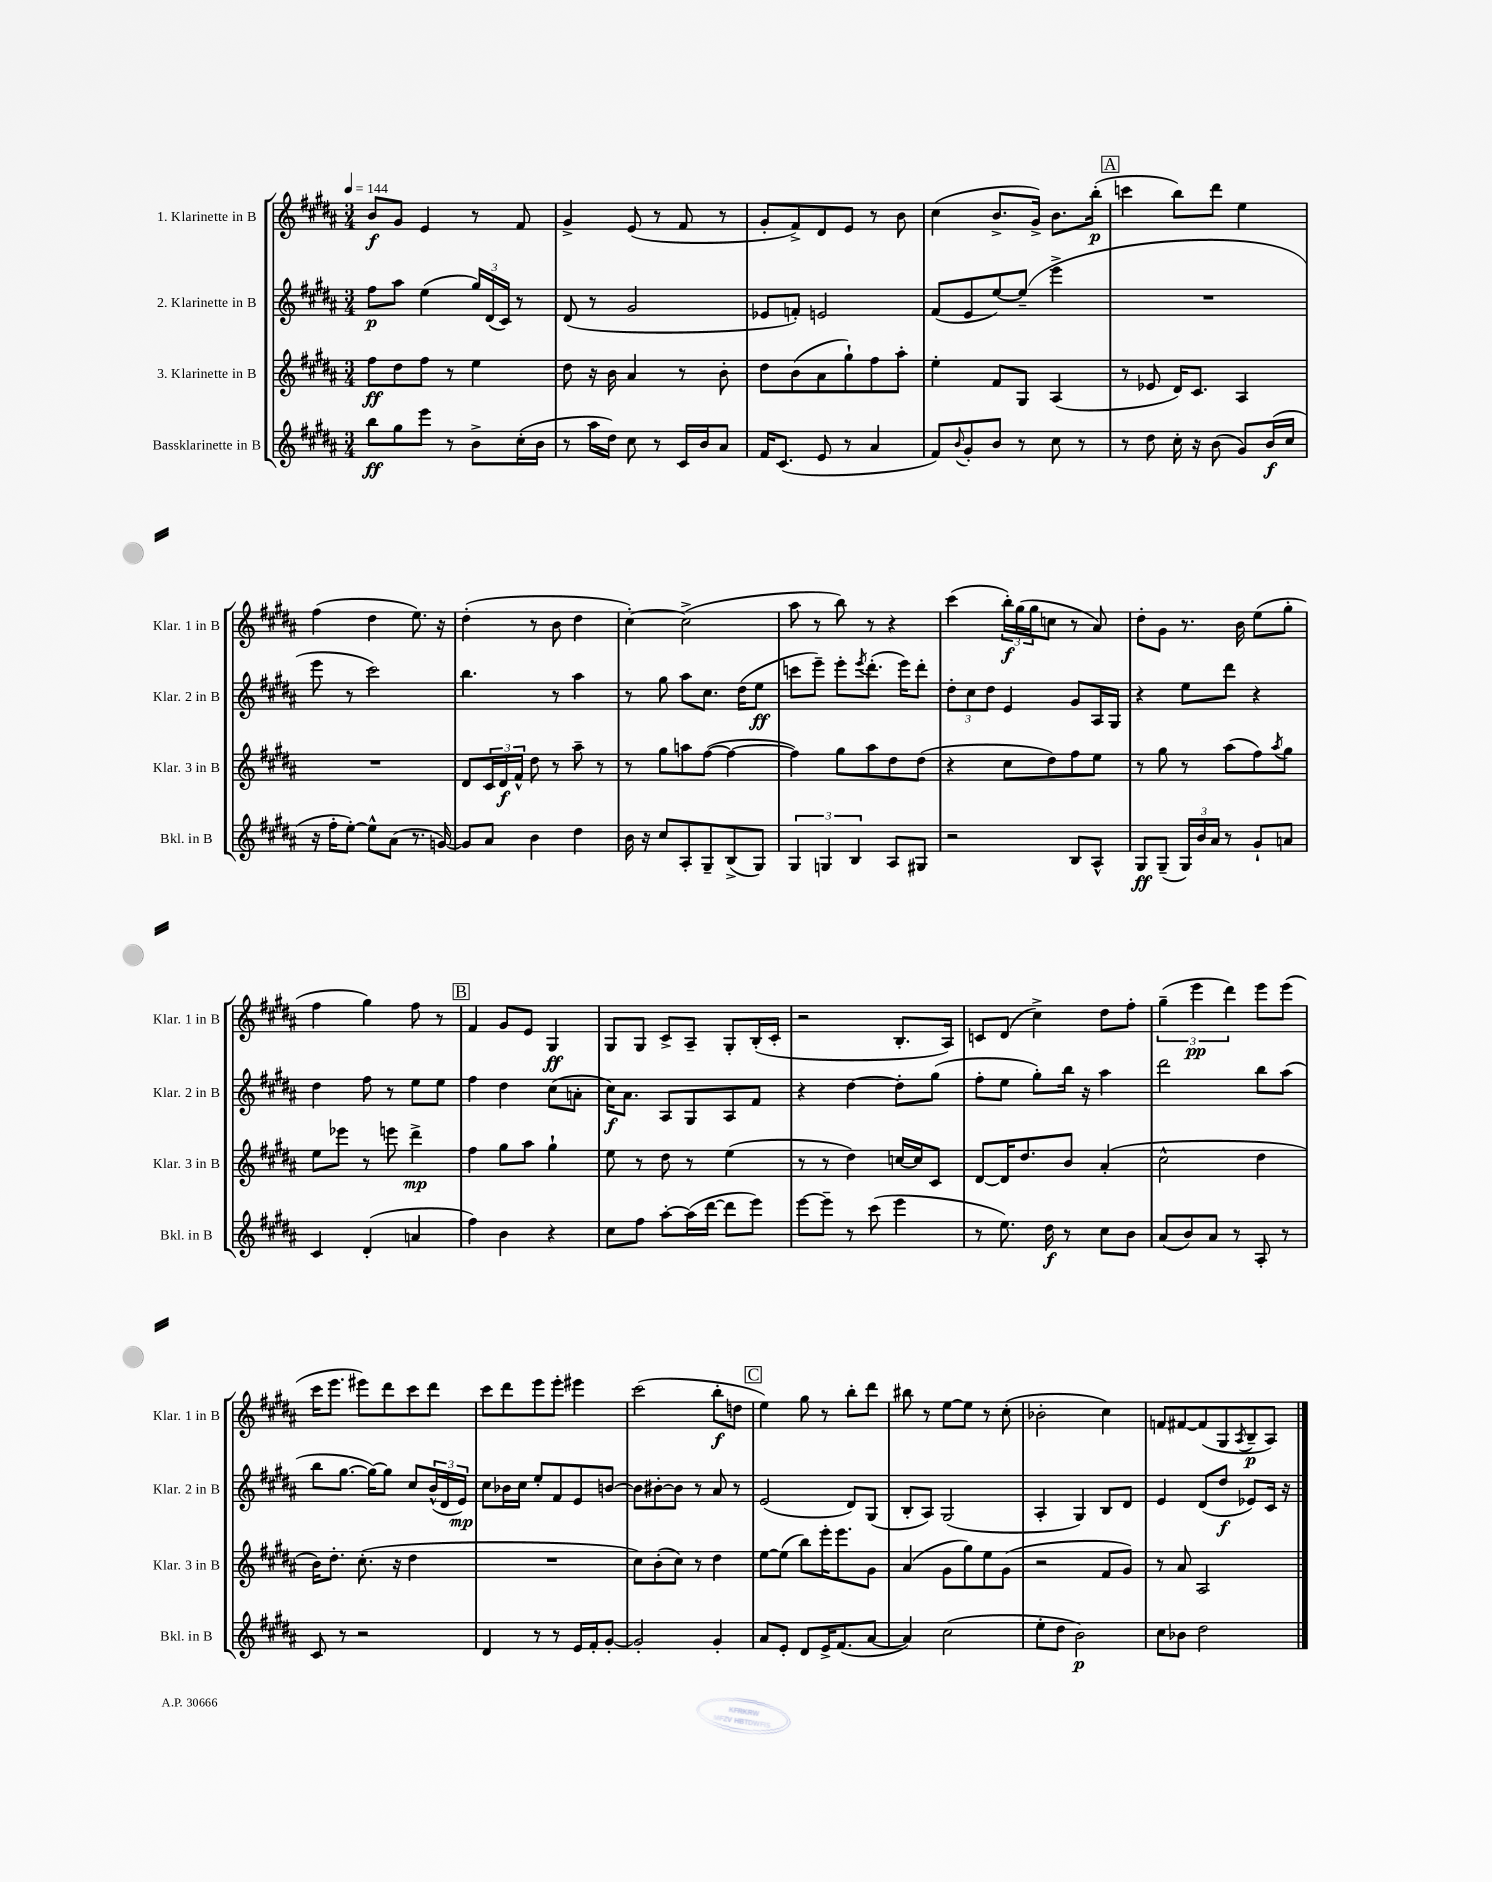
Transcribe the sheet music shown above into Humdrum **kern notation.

**kern	**dynam	**kern	**dynam	**kern	**dynam	**kern	**dynam
*part4	*part4	*part3	*part3	*part2	*part2	*part1	*part1
*staff4	*staff4	*staff3	*staff3	*staff2	*staff2	*staff1	*staff1
*I"Bassklarinette in B	*	*I"3. Klarinette in B	*	*I"2. Klarinette in B	*	*I"1. Klarinette in B	*
*I'Bkl. in B	*	*I'Klar. 3 in B	*	*I'Klar. 2 in B	*	*I'Klar. 1 in B	*
*clefG2	*	*clefG2	*	*clefG2	*	*clefG2	*
*k[f#c#g#d#a#]	*	*k[f#c#g#d#a#]	*	*k[f#c#g#d#a#]	*	*k[f#c#g#d#a#]	*
*M3/4	*	*M3/4	*	*M3/4	*	*M3/4	*
*MM144	*	*MM144	*	*MM144	*	*MM144	*
=1	=1	=1	=1	=1	=1	=1	=1
8bb\L	ff	8ff#\L	ff	8ff#\L	p	8b/L	f
8gg#\	.	8dd#\	.	8aa#\J	.	8g#/J	.
8eee\J	.	8ff#\J	.	(4ee\	.	4e/	.
8r	.	8r	.	.	.	.	.
8b^\L	.	4ee\	.	24gg#/LL)	.	8r	.
.	.	.	.	(24d#/	.	.	.
.	.	.	.	24c#/JJ)	.	.	.
(16cc#'\L	.	.	.	8r	.	8f#/	.
16b\JJ	.	.	.	.	.	.	.
=2	=2	=2	=2	=2	=2	=2	=2
8r	.	8dd#\	.	(8d#/	.	4g#^/	.
16aa#\LL	.	16r	.	8r	.	.	.
16dd#\JJ)	.	16b\	.	.	.	.	.
8cc#\	.	4a#/	.	2g#/	.	(8e/	.
8r	.	.	.	.	.	8r	.
16c#/LL	.	8r	.	.	.	8f#/	.
16b/J	.	.	.	.	.	.	.
8a#/J	.	8b'\	.	.	.	8r	.
=3	=3	=3	=3	=3	=3	=3	=3
16f#/KL	.	8dd#\L	.	8e-X/L	.	8g#'/L	.
(8.c#/J	.	.	.	.	.	.	.
.	.	(8b\	.	8fn'/J)	.	8f#^/)	.
8e/	.	8a#\	.	2en/	.	8d#/	.
8r	.	8gg#`\)	.	.	.	8e/J	.
4a#/	.	8ff#\	.	.	.	8r	.
.	.	8aa#'\J	.	.	.	8b\	.
=4	=4	=4	=4	=4	=4	=4	=4
8f#/L)	.	4ee'\	.	(8f#/L	.	(4cc#\	.
8qqb/	.	.	.	.	.	.	.
8g#'/	.	.	.	8e/	.	.	.
8b/J	.	8f#/L	.	[8ee/)	.	8.b^/L	.
8r	.	8G#/J	.	(8ee~/J]	.	.	.
.	.	.	.	.	.	16g#^/Jk)	.
8cc#\	.	(4A#/	.	4eee^\	.	8.b\L	.
8r	.	.	.	.	.	.	.
.	.	.	.	.	.	(16bb'\Jk	p
!!LO:REH:place=s1:t=A
=5	=5	=5	=5	=5	=5	=5	=5
8r	.	8r	.	2.r	.	4cccn\	.
8dd#\	.	8e-X/	.	.	.	.	.
16cc#'\	.	16d#/KL)	.	.	.	8bb\L)	.
16r	.	8.c#/J	.	.	.	.	.
(8b\	.	.	.	.	.	8ddd#\J	.
8g#/L)	.	4A#/	.	.	.	4ee\	.
(16b/L	f	.	.	.	.	.	.
16cc#/JJ	.	.	.	.	.	.	.
!!LO:LB:g=z
=6	=6	=6	=6	=6	=6	=6	=6
16r	.	2.r	.	8eee\	.	(4ff#\	.
16ff#'\KL	.	.	.	.	.	.	.
[8ee'\J)	.	.	.	8r	.	.	.
8ee^^\L]	.	.	.	2ccc#\)	.	4dd#\	.
(8a#\J	.	.	.	.	.	.	.
8.r	.	.	.	.	.	8.ee\)	.
[16gn/)	.	.	.	.	.	16r	.
=7	=7	=7	=7	=7	=7	=7	=7
8g/L]	.	8d#/L	.	4.bb\	.	(4dd#'\	.
8a#/J	.	24c#/L	.	.	.	.	.
.	.	24d#/	f	.	.	.	.
.	.	24f#^^/JJ	.	.	.	.	.
4b\	.	8dd#\	.	.	.	8r	.
.	.	8r	.	8r	.	8b\	.
4dd#\	.	8aa#~\	.	4aa#\	.	4dd#\	.
.	.	8r	.	.	.	.	.
=8	=8	=8	=8	=8	=8	=8	=8
16b\	.	8r	.	8r	.	[4cc#'\)	.
16r	.	.	.	.	.	.	.
8cc#/L	.	8gg#\L	.	8gg#\	.	.	.
8A#'/	.	8aan\	.	8aa#\L	.	(2cc#^\]	.
8G#~/	.	([8ff#\J	.	8.cc#\J	.	.	.
(8B^/	.	4ff#\_	.	.	.	.	.
.	.	.	.	(16dd#\KL	.	.	.
8G#/J)	.	.	.	8ee\J	ff	.	.
=9	=9	=9	=9	=9	=9	=9	=9
6G#/	.	4ff#\])	.	8cccn\L	.	8aa#\	.
.	.	.	.	8eee~\J)	.	8r	.
6Gn/	.	.	.	.	.	.	.
.	.	8gg#\L	.	8eee'\L	.	8bb\)	.
6B/	.	.	.	.	.	.	.
.	.	.	.	8qeee/	.	.	.
.	.	8aa#\	.	(8.ddd#'\J	.	8r	.
8A#/L	.	8dd#\	.	.	.	4r	.
.	.	.	.	16eee\KL)	.	.	.
8G#X/J	.	(8dd#\J	.	8ddd#'\J	.	.	.
=10	=10	=10	=10	=10	=10	=10	=10
2r	.	4r	.	12dd#'\L	.	(4ccc#\	.
.	.	.	.	12cc#\	.	.	.
.	.	.	.	12dd#\J	.	.	.
.	.	8cc#\L	.	4e/	.	24bb'\LL)	f
.	.	.	.	.	.	(24gg#\	.
.	.	.	.	.	.	24gg#\J	.
.	.	8dd#\)	.	.	.	8ccn\J	.
8B/L	.	8ff#\	.	8g#/L	.	8r	.
8A#^^/J	.	8ee\J	.	16A#/L	.	8a#/)	.
.	.	.	.	16G#/JJ	.	.	.
=11	=11	=11	=11	=11	=11	=11	=11
8G#/L	ff	8r	.	4r	.	8dd#'\L	.
(8G#~/J	.	8gg#\	.	.	.	8g#\J	.
24G#/LL)	.	8r	.	8ee\L	.	8.r	.
24b/	.	.	.	.	.	.	.
24a#/JJ	.	.	.	.	.	.	.
8r	.	(8aa#\L	.	8ddd#\J	.	.	.
.	.	.	.	.	.	16b\	.
8g#`/L	.	8ff#\)	.	4r	.	(8ee\L	.
.	.	8qaa#/	.	.	.	.	.
8an/J	.	8gg#\J	.	.	.	8gg#'\J	.
!!LO:LB:g=z
=12	=12	=12	=12	=12	=12	=12	=12
4c#/	.	8ee\L	.	4dd#\	.	4ff#\	.
.	.	8eee-X\J	.	.	.	.	.
(4d#'/	.	8r	.	8ff#\	.	4gg#\)	.
.	.	8eeen\	.	8r	.	.	.
4an/	.	4ddd#^\	mp	8ee\L	.	8ff#\	.
.	.	.	.	8ee\J	.	8r	.
!!LO:REH:place=s1:t=B
=13	=13	=13	=13	=13	=13	=13	=13
4ff#\)	.	4ff#\	.	4ff#\	.	4f#/	.
4b\	.	8gg#\L	.	4dd#\	.	8g#/L	.
.	.	8aa#\J	.	.	.	8e/J	.
4r	.	4gg#`\	.	(8cc#\L	.	4G#/	ff
.	.	.	.	8an'\J	.	.	.
=14	=14	=14	=14	=14	=14	=14	=14
8cc#\L	.	8ee\	.	16cc#\KL)	f	8G#/L	.
.	.	.	.	8.a#\J	.	.	.
8ff#\J	.	8r	.	.	.	8G#/J	.
[8aa#'\L	.	8dd#\	.	8A#/L	.	8c#^/L	.
(16aa#\L]	.	8r	.	8G#/	.	8A#~/J	.
[16ddd#\JJ	.	.	.	.	.	.	.
8ddd#\L]	.	(4ee\	.	8A#/	.	8G#'/L	.
8eee\J)	.	.	.	8f#/J	.	(16B'/L	.
.	.	.	.	.	.	16c#'/JJ	.
=15	=15	=15	=15	=15	=15	=15	=15
[8eee\L	.	8r	.	4r	.	2r	.
8eee~\J]	.	8r	.	.	.	.	.
8r	.	4dd#\)	.	[4dd#\	.	.	.
(8ccc#\	.	.	.	.	.	.	.
4eee\	.	[16ccn/LL	.	8dd#'\L]	.	8.B'/L	.
.	.	16cc/J]	.	.	.	.	.
.	.	8c#/J	.	(8gg#\J	.	.	.
.	.	.	.	.	.	16A#/Jk)	.
=16	=16	=16	=16	=16	=16	=16	=16
8r	.	[8d#/L	.	8ff#'\L	.	8cn/L	.
8.ee\)	.	16d#/K]	.	8ee\J	.	(8d#/J	.
.	.	8.dd#/	.	.	.	.	.
.	.	.	.	8gg#'\L)	.	4cc#^\)	.
16dd#\	f	.	.	.	.	.	.
8r	.	8b/J	.	16bb\Jk	.	.	.
.	.	.	.	16r	.	.	.
8cc#\L	.	(4a#'/	.	4aa#\	.	8dd#\L	.
8b\J	.	.	.	.	.	8ff#'\J	.
=17	=17	=17	=17	=17	=17	=17	=17
(8a#/L	.	2cc#^^\	.	2ddd#\	.	(6gg#~\	.
8b/)	.	.	.	.	.	.	.
.	.	.	.	.	.	6eee\	pp
8a#/J	.	.	.	.	.	.	.
.	.	.	.	.	.	6ddd#\)	.
8r	.	.	.	.	.	.	.
8A#'/	.	4dd#\	.	8bb\L	.	8eee\L	.
8r	.	.	.	(8aa#\J	.	(8eee\J	.
!!LO:LB:g=z
=18	=18	=18	=18	=18	=18	=18	=18
8c#/	.	16b\KL)	.	8bb\L	.	16ccc#\KL	.
.	.	8.dd#'\J	.	.	.	8.eee\J	.
8r	.	.	.	[8.gg#\J	.	.	.
2r	.	(8.cc#'\	.	.	.	8eee#X\L)	.
.	.	.	.	16gg#\KL_)	.	.	.
.	.	.	.	8gg#\J]	.	8ddd#\	.
.	.	16r	.	.	.	.	.
.	.	4dd#\	.	8cc#/L	.	8ccc#\	.
.	.	.	.	(24b^^/L	.	8ddd#\J	.
.	.	.	.	24d#/	.	.	.
.	.	.	.	24e/JJ)	mp	.	.
=19	=19	=19	=19	=19	=19	=19	=19
4d#/	.	2.r	.	8cc#\L	.	8ccc#\L	.
.	.	.	.	16b-X\L	.	8ddd#\	.
.	.	.	.	16cc#\JJ	.	.	.
8r	.	.	.	8ee'/L	.	8eee\	.
8r	.	.	.	8f#/	.	8eee'\J	.
16e/LL	.	.	.	8e/	.	4eee#X\	.
16f#'/J	.	.	.	.	.	.	.
[8g#'/J	.	.	.	[8bn/J	.	.	.
=20	=20	=20	=20	=20	=20	=20	=20
2g#'/]	.	8cc#\L)	.	8b\L]	.	(2ccc#\	.
.	.	(8b'\	.	[8b#X'\	.	.	.
.	.	8cc#\J)	.	8b#\J]	.	.	.
.	.	8r	.	8r	.	.	.
4g#'/	.	4dd#\	.	8a#/	.	8bb'\L	f
.	.	.	.	8r	.	8ddn\J	.
!!LO:REH:place=s1:t=C
=21	=21	=21	=21	=21	=21	=21	=21
8a#/L	.	[8ee\L	.	(2e/	.	4ee\)	.
8e'/J	.	(8ee\J]	.	.	.	.	.
8d#/L	.	8bb\L)	.	.	.	8gg#\	.
16e^/K	.	16eee'\K	.	.	.	8r	.
(8.f#/	.	8.eee\	.	.	.	.	.
.	.	.	.	8d#/L)	.	8bb'\L	.
[8a#/J	.	8g#\J	.	(8G#/J	.	8ddd#\J	.
=22	=22	=22	=22	=22	=22	=22	=22
4a#/])	.	(4a#/	.	8B'/L	.	8bb#X\	.
.	.	.	.	8A#/J)	.	8r	.
(2cc#\	.	8g#\L	.	(2G#/	.	[8ee\L	.
.	.	8gg#\)	.	.	.	8ee\J]	.
.	.	8ee\	.	.	.	8r	.
.	.	(8g#\J	.	.	.	(8cc#'\	.
=23	=23	=23	=23	=23	=23	=23	=23
8ee'\L	.	2r	.	4A#'/	.	2b-X'\	.
8dd#\J	.	.	.	.	.	.	.
2b\)	p	.	.	4G#/)	.	.	.
.	.	8f#/L	.	8B/L	.	4cc#\)	.
.	.	8g#/J)	.	8d#/J	.	.	.
=24	=24	=24	=24	=24	=24	=24	=24
8cc#\L	.	8r	.	4e/	.	8fn/L	.
8b-X\J	.	8a#/	.	.	.	[8f#X/	.
2dd#\	.	2A#/	.	(8d#/L	.	(8f#/]	.
.	.	.	.	8dd#/J	f	8G#/	.
.	.	.	.	.	.	8qA#/	.
.	.	.	.	8e-X/L)	.	8B~/	p
.	.	.	.	16c#/Jk	.	8A#/J)	.
.	.	.	.	16r	.	.	.
==	==	==	==	==	==	==	==
*-	*-	*-	*-	*-	*-	*-	*-
